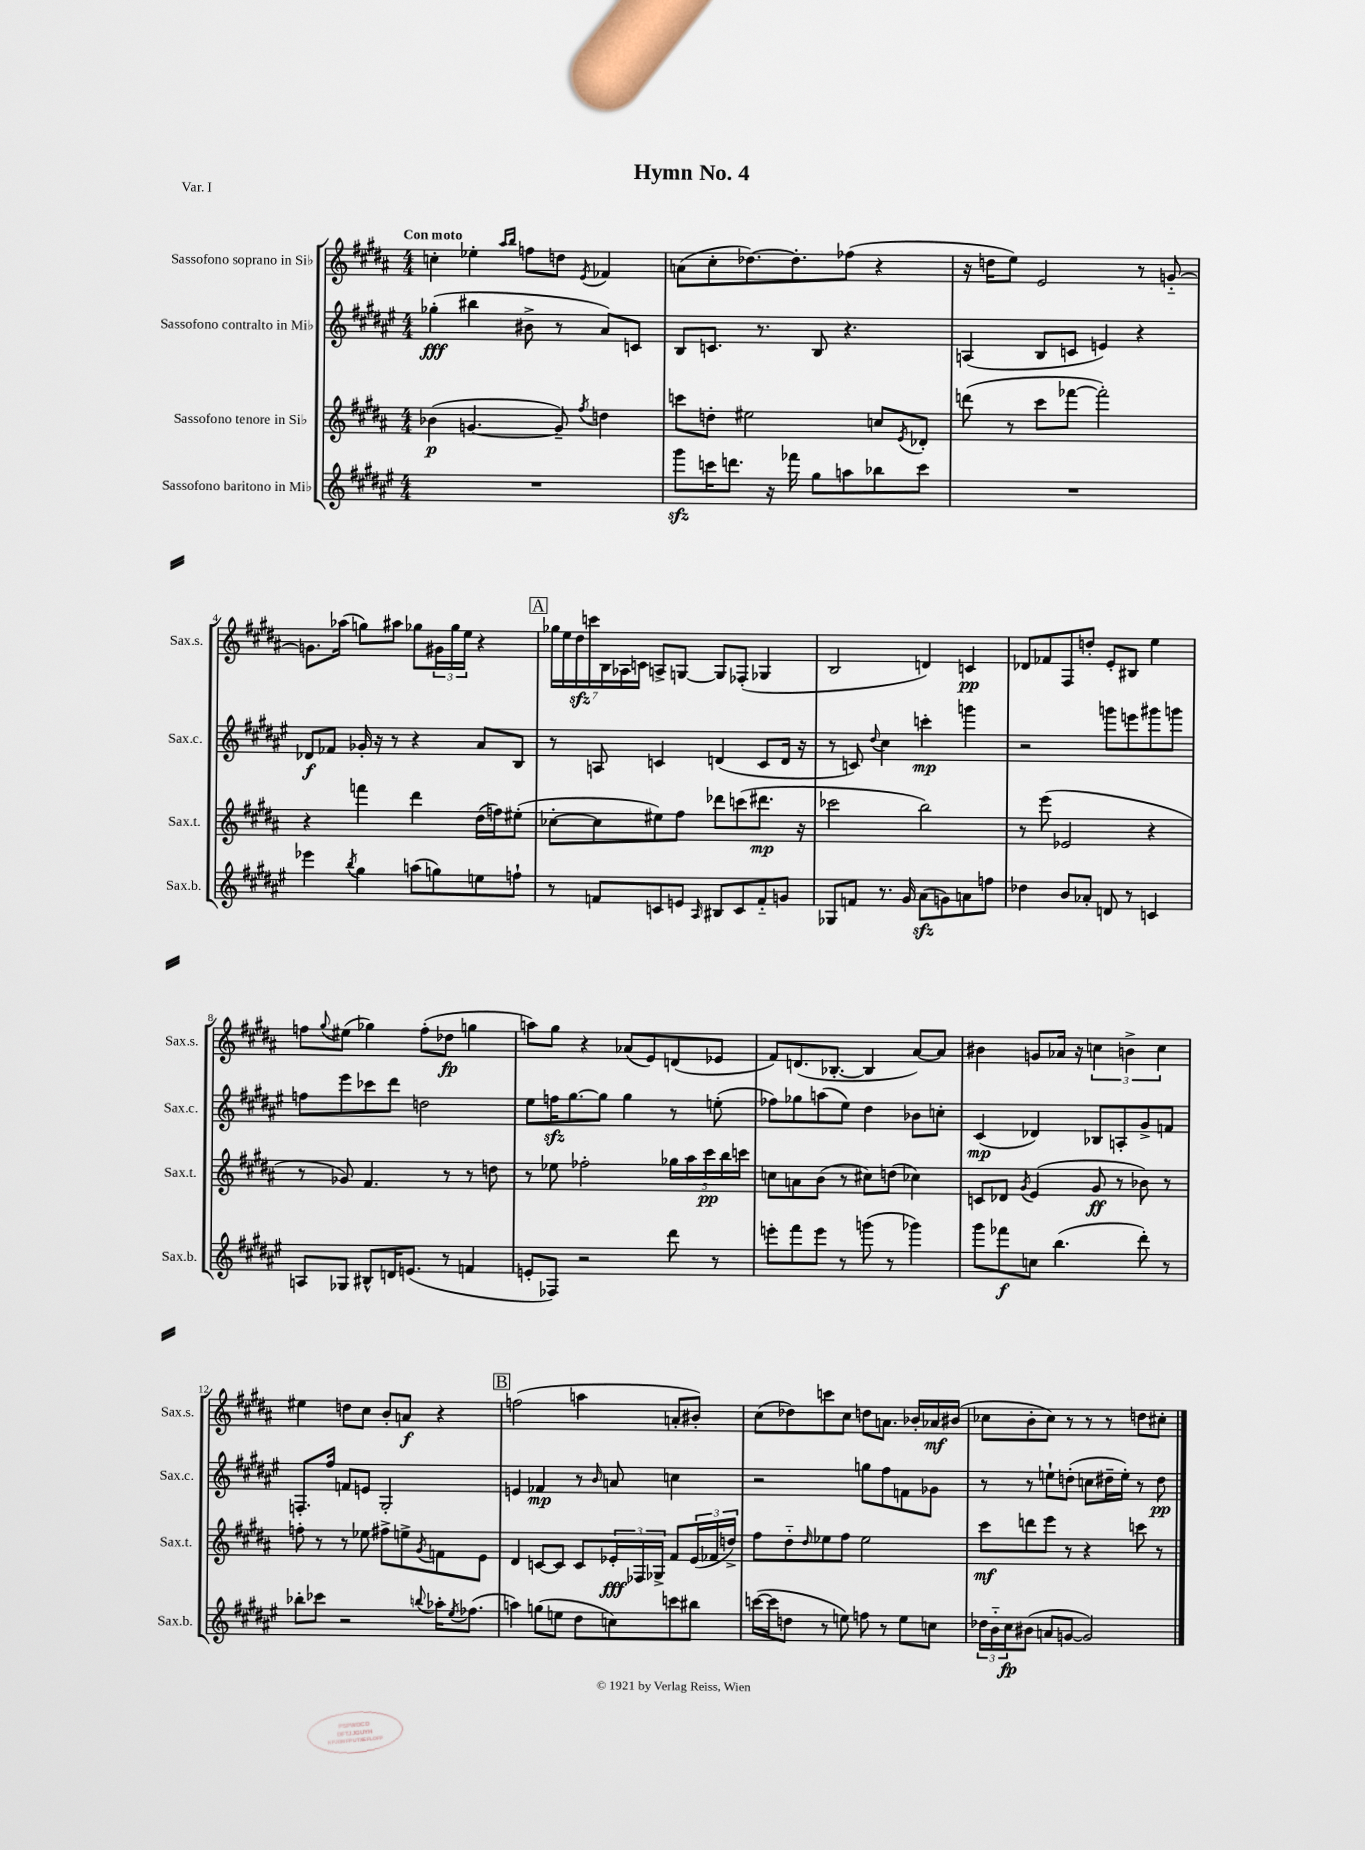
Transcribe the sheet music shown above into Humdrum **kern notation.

**kern	**dynam	**kern	**dynam	**kern	**dynam	**kern	**dynam
*part4	*part4	*part3	*part3	*part2	*part2	*part1	*part1
*staff4	*staff4	*staff3	*staff3	*staff2	*staff2	*staff1	*staff1
*I"Sassofono baritono in Mi♭	*	*I"Sassofono tenore in Si♭	*	*I"Sassofono contralto in Mi♭	*	*I"Sassofono soprano in Si♭	*
*I'Sax.b.	*	*I'Sax.t.	*	*I'Sax.c.	*	*I'Sax.s.	*
*clefG2	*	*clefG2	*	*clefG2	*	*clefG2	*
*k[f#c#g#d#a#e#]	*	*k[f#c#g#d#a#]	*	*k[f#c#g#d#a#e#]	*	*k[f#c#g#d#a#]	*
*M4/4	*	*M4/4	*	*M4/4	*	*M4/4	*
=1	=1	=1	=1	=1	=1	=1	=1
!	!	!	!	!	!	!LO:TX:a:B:t=Con moto	!
1r	.	(4b-X\	p	(4gg-X'\	fff	4ccn'\	.
.	.	[4.gn/	.	4bb#X\	.	4ee-X'\	.
.	.	.	.	.	.	16qqaa#/LL	.
.	.	.	.	.	.	16qqbb/JJ	.
.	.	.	.	8b#X^\	.	8ffn\L	.
.	.	8g~/])	.	8r	.	8ddn\J	.
.	.	8qff#/	.	.	.	8qe/	.
.	.	4ddn\	.	8a#/L)	.	4f-X/	.
.	.	.	.	8cn/J	.	.	.
=2	=2	=2	=2	=2	=2	=2	=2
8ggg#zz\L	.	8cccn\L	.	8B/L	.	(8an\L	.
16cccn\K	.	8ddn'\J	.	8.cn/J	.	8cc#'\	.
8.dddn\J	.	.	.	.	.	.	.
.	.	2ee#X\	.	.	.	[8.dd-X\)	.
.	.	.	.	8.r	.	.	.
16r	.	.	.	.	.	.	.
16fff-X\	.	.	.	.	.	8.dd-'\]	.
8gg#\L	.	.	.	8B/	.	.	.
8aan\	.	.	.	4.r	.	(8ff-X\J	.
8bb-X\	.	8ccn/L	.	.	.	4r	.
.	.	8qe/	.	.	.	.	.
8ccc\J	.	8d-X'/J	.	.	.	.	.
=3	=3	=3	=3	=3	=3	=3	=3
1r	.	(8dddn\	.	(4An/	.	16r	.
.	.	.	.	.	.	16ddn\KL	.
.	.	8r	.	.	.	8ee\J)	.
.	.	8ccc#\L	.	8B/L	.	2e/	.
.	.	[8fff-X\J	.	8cn/J	.	.	.
.	.	2fff-'\])	.	4en/)	.	.	.
.	.	.	.	4r	.	8r	.
.	.	.	.	.	.	[8gn/	.
!!LO:LB:g=z
=4	=4	=4	=4	=4	=4	=4	=4
4eee-X\	.	4r	.	8d-X/L	f	8.gn\L]	.
.	.	.	.	8f-X/J	.	.	.
.	.	.	.	.	.	(16aa-X\Jk	.
8qbb/	.	.	.	.	.	.	.
4gg#\	.	4fffn\	.	16g-X'/	.	8ggn\L)	.
.	.	.	.	16r	.	.	.
.	.	.	.	8r	.	8aa#X\J	.
(8aan\L	.	4ddd#\	.	4r	.	8gg-X\L	.
8ggn\)	.	.	.	.	.	24g#X\L	.
.	.	.	.	.	.	24gg-\	.
.	.	.	.	.	.	24ee\JJ	.
8een\	.	(16dd#\LL	.	8a#/L	.	4r	.
.	.	16ffn\J)	.	.	.	.	.
8ffn`\J	.	(8ee#X'\J	.	8B/J	.	.	.
!!LO:REH:place=s1:t=A
=5	=5	=5	=5	=5	=5	=5	=5
8r	.	[8cc-X'\L	.	8r	.	28gg-X\LL	.
.	.	.	.	.	.	28ee\	.
.	.	.	.	.	.	28dd#zz\	.
.	.	.	.	.	.	28cccn\	.
8fn/L	.	8cc-\]	.	8An/	.	.	.
.	.	.	.	.	.	28B\	.
.	.	.	.	.	.	28A-X\	.
.	.	.	.	.	.	28cn\JJ	.
8cn/	.	8ee#X\)	.	4cn/	.	8An^/L	.
8en/J	.	8ff#\J	.	.	.	[8Gn/J	.
16qqA#/	.	.	.	.	.	.	.
8B#X/L	.	8ddd-X\L	.	(4dn/	.	8G/L]	.
8c/	.	(8cccn\	.	.	.	(8F-X'/J	.
8f/	.	8.ddd#X\J	mp	8c/L	.	4G-X/	.
8gn/J	.	.	.	16d/Jk	.	.	.
.	.	16r	.	16r	.	.	.
=6	=6	=6	=6	=6	=6	=6	=6
8G-X/L	.	2ccc-X\	.	8r	.	2B/	.
8fn/J	.	.	.	8cn/)	.	.	.
.	.	.	.	8qqdd#/	.	.	.
8.r	.	.	.	4cc#\	.	.	.
16g#/	.	.	.	.	.	.	.
(8a#zz\L	.	2bb\)	.	4cccn'\	mp	4dn/)	.
8gn\)	.	.	.	.	.	.	.
8an\	.	.	.	4gggn\	.	4cn/	pp
8ffn\J	.	.	.	.	.	.	.
=7	=7	=7	=7	=7	=7	=7	=7
4dd-X\	.	8r	.	2r	.	8d-X/L	.
.	.	(8eee\	.	.	.	8f-X/	.
8b/L	.	2e-X/	.	.	.	8F#/	.
8a-X'/J	.	.	.	.	.	8ddn'/J	.
8dn/	.	.	.	8gggn\L	.	8e'/L	.
8r	.	.	.	8eeen\	.	8B#X/J	.
4cn/	.	4r	.	8ggg#X\	.	4ee\	.
.	.	.	.	8gggn\J	.	.	.
!!LO:LB:g=z
=8	=8	=8	=8	=8	=8	=8	=8
8An/L	.	8r	.	8ffn\L	.	8ffn\L	.
.	.	.	.	.	.	8qqgg#/	.
8G-X/J	.	8g-X/)	.	8eee#\	.	(8ee#X\J	.
8B#X^^/L	.	4.f#/	.	8ccc-X\	.	4gg-X\)	.
16dn/K	.	.	.	8ddd#\J	.	.	.
(8.en/J	.	.	.	.	.	.	.
.	.	.	.	2ddn\	.	(8ff'\L	.
8r	.	8r	.	.	.	8dd-X\J	fp
4fn/	.	8r	.	.	.	4ggn\	.
.	.	8ddn\	.	.	.	.	.
=9	=9	=9	=9	=9	=9	=9	=9
8en'/L	.	8r	.	8ee#\L	.	8aan\L)	.
8F-X/J)	.	8ee-X\	.	16ffnzz\K	.	8gg#\J	.
.	.	.	.	[8.gg#\	.	.	.
2r	.	2ff-X'\	.	.	.	4r	.
.	.	.	.	8gg#\J]	.	.	.
.	.	.	.	4gg#\	.	(8a-X/L	.
.	.	.	.	.	.	8e/)	.
8ddd#\	.	20gg-X\LL	.	8r	.	(8dn/	.
.	.	20aa#\	.	.	.	.	.
.	.	20ccc#\	pp	.	.	.	.
8r	.	.	.	(8een'\	.	8e-X/J	.
.	.	20bb\	.	.	.	.	.
.	.	20cccn\JJ	.	.	.	.	.
=10	=10	=10	=10	=10	=10	=10	=10
8eeen'\L	.	8ccn\L	.	8ff-X\L)	.	8f#/L)	.
8fff#\	.	8an\	.	8gg-X\	.	(8.dn/	.
8eee\J	.	(8b\J	.	(8aan\	.	.	.
.	.	.	.	.	.	[8.B-X'/J	.
8r	.	8r	.	8ee#\J)	.	.	.
(8gggn\	.	8cc#X\L)	.	4dd#\	.	4B-/]	.
8r	.	(8ddn\J	.	.	.	.	.
4ggg-X\)	.	4cc-X\)	.	8b-X\L	.	[8a#/L)	.
.	.	.	.	8ccn'\J	.	8a#/J]	.
=11	=11	=11	=11	=11	=11	=11	=11
8ggg#\L	.	8cn/L	.	(4c#/	mp	4b#X\	.
8fff-X\	f	8d-X/J	.	.	.	.	.
.	.	8qg#/	.	.	.	.	.
8ccn\J	.	(4e/	.	4d-X/)	.	8gn/L	.
(4.bb\	.	.	.	.	.	16a-X/Jk	.
.	.	.	.	.	.	16r	.
.	.	8g#/	ff	8B-X/L	.	6ccn\	.
.	.	8r	.	8An'/	.	.	.
.	.	.	.	.	.	6bn^\	.
8ddd#'\)	.	8b-X\)	.	8g#^/	.	.	.
.	.	.	.	.	.	6cc\	.
8r	.	8r	.	8fn/J	.	.	.
!!LO:LB:g=z
=12	=12	=12	=12	=12	=12	=12	=12
8bb-X'\L	.	8ffn'\	.	8.Fn'/L	.	4ee#X\	.
8ccc-X\J	.	8r	.	.	.	.	.
.	.	.	.	16ff#/Jk	.	.	.
2r	.	8r	.	8fn/L	.	8ddn\L	.
.	.	8ee-X\	.	8en/J	.	8cc#\J	.
.	.	8ff#X^\L	.	2G#'/	.	8b'/L	.
.	.	8een^\	.	.	.	8an/J	f
8qqbbn/	.	8qg#/	.	.	.	.	.
16aa-X'\KL	.	8fn\	.	.	.	4r	.
8qee#/	.	.	.	.	.	.	.
(8.ff-X\J	.	.	.	.	.	.	.
.	.	8e\J	.	.	.	.	.
!!LO:REH:place=s1:t=B
=13	=13	=13	=13	=13	=13	=13	=13
4aan\)	.	4d#/	.	4en/	.	(2ffn\	.
(8ggn\L	.	[8cn/L	.	4f-X/	mp	.	.
8een\J	.	8c/J]	.	.	.	.	.
8dd#\L	.	8c/L	.	8r	.	4aan\	.
.	.	.	.	16qqb/	.	.	.
8ccn\)	.	24e-X'/L	fff	8an/	.	.	.
.	.	24F-X/	.	.	.	.	.
.	.	24G-X^/JJ	.	.	.	.	.
8cccn\	.	8f#/L	.	4ccn\	.	8an'/L	.
8bb#X\J	.	(24e-/L	.	.	.	8b#X'/J)	.
.	.	24f-X/	.	.	.	.	.
.	.	24ddn^/JJ)	.	.	.	.	.
=14	=14	=14	=14	=14	=14	=14	=14
([16cccn\LL	.	8ff#\L	.	2r	.	(8cc#\L	.
16ccc\J]	.	.	.	.	.	.	.
8ddn\J	.	8dd#\	.	.	.	8dd-X\)	.
.	.	16qqdd#/	.	.	.	.	.
8r	.	8ee-X\	.	.	.	8cccn\	.
8een\)	.	8ff#\J	.	.	.	8cc#\J	.
8ffn\	.	2ee-\	.	8ggn\L	.	8ddn\L	.
8r	.	.	.	8ff#\	.	8.an\J	.
8ee\L	.	.	.	8fn\	.	.	.
.	.	.	.	.	.	16b-X'/LL	.
8ccn\J	.	.	.	8g-X\J	.	16a-X/	mf
.	.	.	.	.	.	(16b#X/JJ	.
=15	=15	=15	=15	=15	=15	=15	=15
24dd-X\LL	.	8ccc#\L	mf	8r	.	8cc-X\L	.
24b\	.	.	.	.	.	.	.
24cc#\J	fp	.	.	.	.	.	.
(8b#X\J	.	8dddn\	.	8r	.	8b'\	.
8an/L	.	8eee\J	.	8een`\L	.	8cc-\J)	.
[8gn/J	.	8r	.	(8ddn'\J	.	8r	.
2g/])	.	4r	.	8ccn\L	.	8r	.
.	.	.	.	16dd#X~\L	.	8r	.
.	.	.	.	16ee'\JJ)	.	.	.
.	.	8cccn\	.	8r	.	8ddn\L	.
.	.	8r	.	8dd#\	pp	8cc#X'\J	.
==	==	==	==	==	==	==	==
*-	*-	*-	*-	*-	*-	*-	*-
